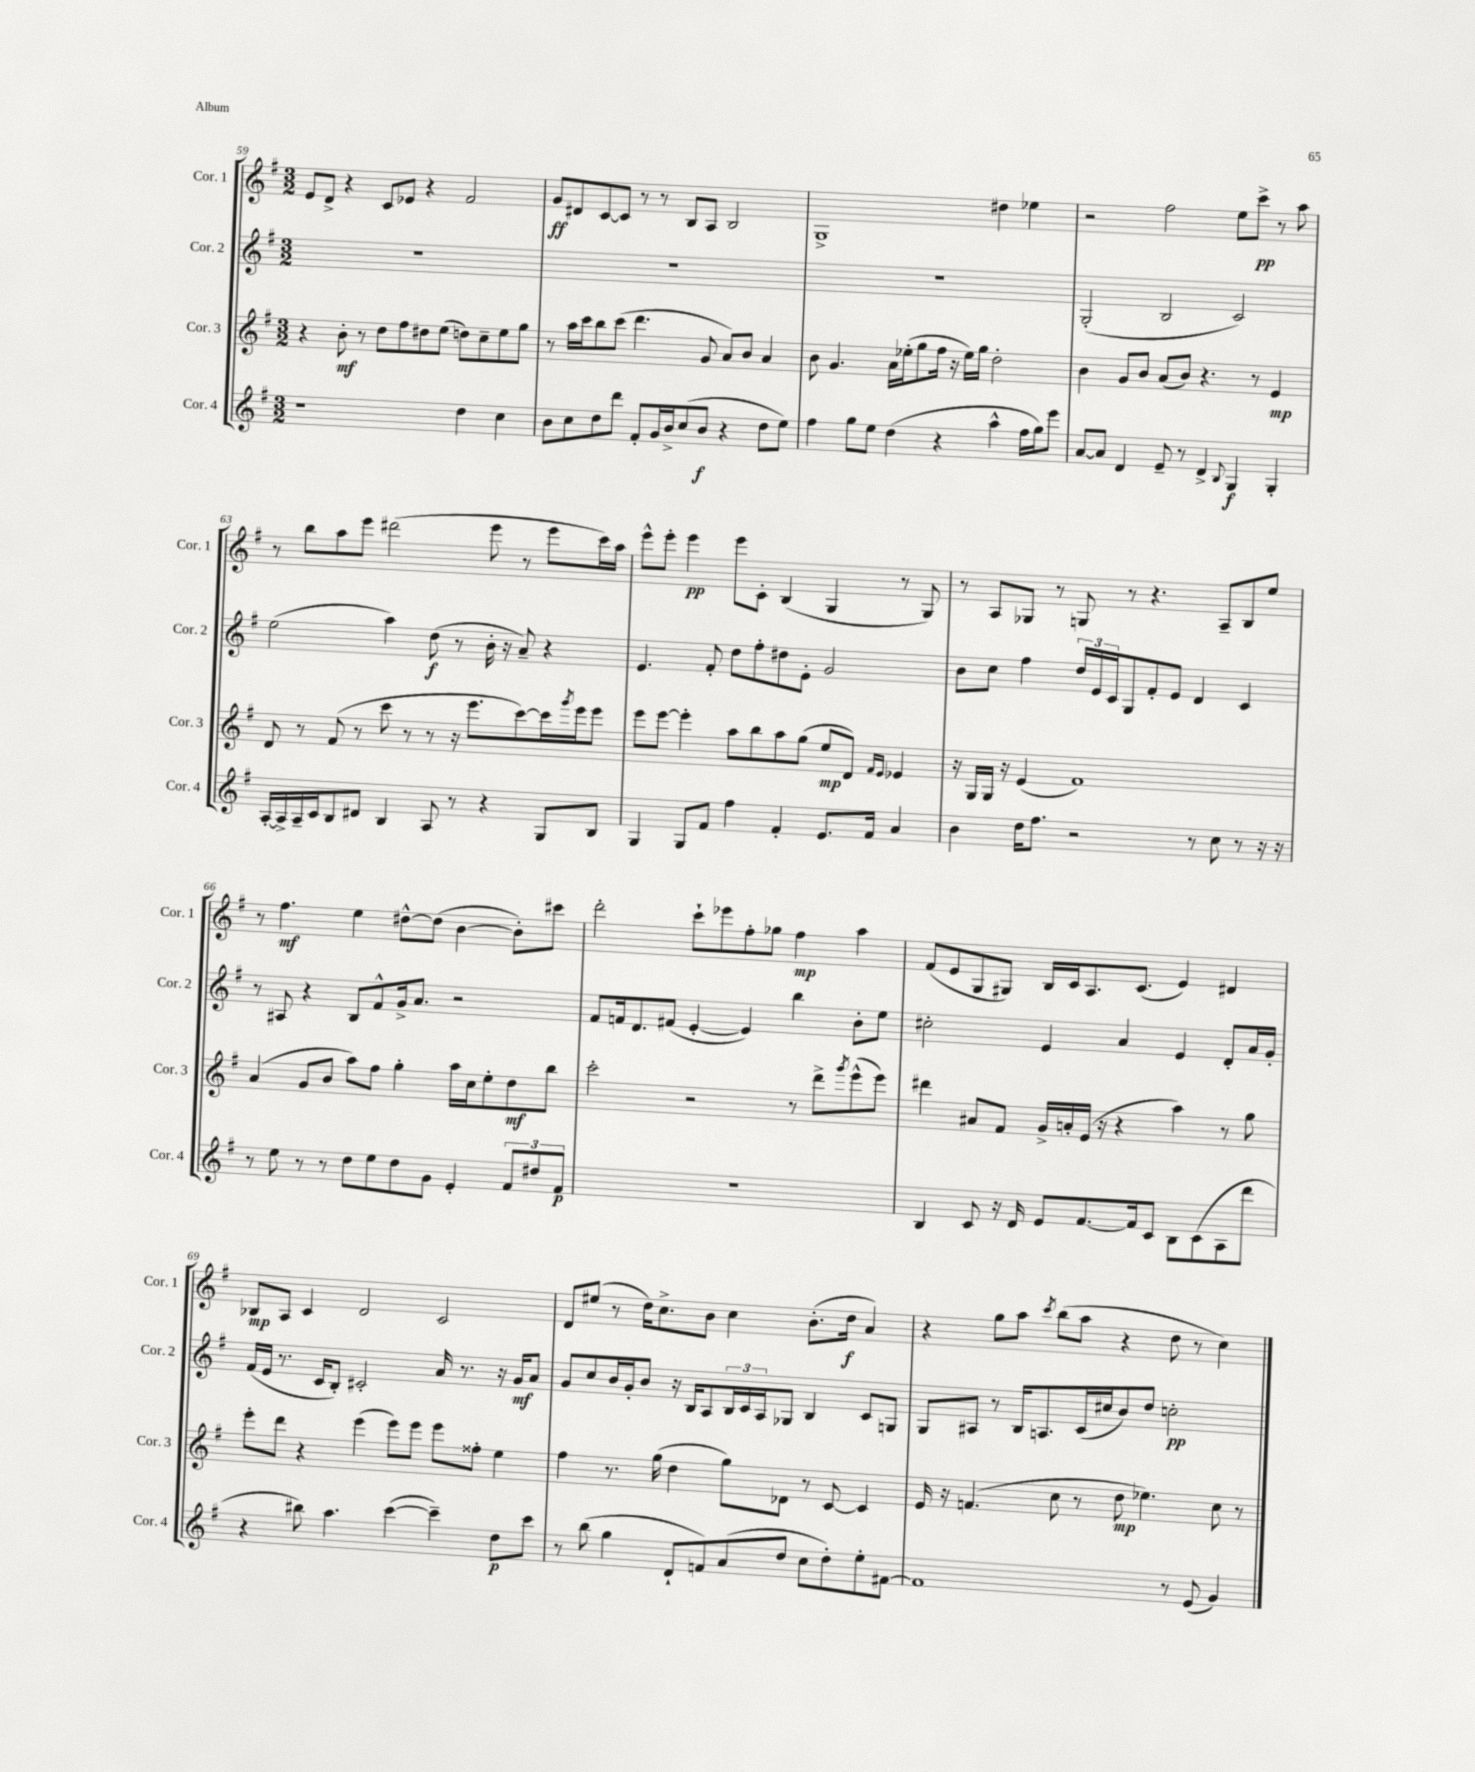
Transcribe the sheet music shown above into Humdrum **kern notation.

**kern	**kern	**kern	**kern
*staff4	*staff3	*staff2	*staff1
*clefG2	*clefG2	*clefG2	*clefG2
*k[f#]	*k[f#]	*k[f#]	*k[f#]
*M3/2	*M3/2	*M3/2	*M3/2
1r	4r	1.r	8e
.	.	.	8d^
.	8b'	.	4r
.	8r	.	.
.	8dd	.	8c
.	8ff#	.	8e-
.	8dd#	.	4r
.	(8ee	.	.
4dd	8dd)	.	2f#
.	8cc~	.	.
4cc	8ee	.	.
.	8gg	.	.
=	=	=	=
8b	8r	1.r	8g
8cc	16aa	.	8d#
.	16ccc	.	.
8dd	8bb	.	[8c
8ddd	(8ccc	.	8c]
8f#'	4.ddd	.	8r
16g	.	.	8r
16b^	.	.	.
(8cc	.	.	8B
8b	8g	.	8A
4r	8a)	.	2B
.	8b	.	.
8dd	4a	.	.
8ee)	.	.	.
=	=	=	=
4ff#	8b	1.r	1G^
.	4.g	.	.
8gg	.	.	.
8ee	.	.	.
(4dd	16a	.	.
.	(16ee-'	.	.
.	8gg	.	.
4r	16ff#	.	.
.	16r	.	.
.	16ee-)	.	.
.	16gg	.	.
4aa^^	2dd'	.	4dd#
16ff#	.	.	4ee-
16gg)	.	.	.
8eee	.	.	.
=	=	=	=
[8a	4b	(2G'	2r
8a]	.	.	.
4d	8g	.	.
.	8b	.	.
8e~	(8a	2B	2ff#
8r	8b)	.	.
4d^	4.r	.	.
8qqB	.	.	.
4G	.	2c)	8ee
.	8r	.	8ccc^
4G'	4e	.	8r
.	.	.	8aa
=	=	=	=
[16A'	8d	(2ee	8r
16A^]	.	.	.
16A~	8r	.	8bb
16c	.	.	.
8B	(8f#	.	8aa
8d#	8r	.	8eee
4B	8ccc	4aa)	(2ddd#
.	8r	.	.
8A	8r	(8dd	.
8r	16r	8r	.
.	8.eee	.	.
4r	.	16b'	8eee
.	.	16r	.
.	[8ccc)	8a~)	8r
8G	16ccc]	4r	8eee
.	8qggg	.	.
.	16eee	.	.
8B	8eee	.	16ccc)
.	.	.	16aa
=	=	=	=
4G	8eee	4.e	8eee^^
.	[8eee	.	8eee'
8G	4eee']	.	4eee
8f#	.	8f#'	.
4ff#	8aa	8dd	8eee
.	8bb	8ff#'	8c'
4f#'	8aa	8dd#	(4B
.	(8gg	8e'	.
8.e	8ee	2g	4G
.	8d)	.	.
16f#	.	.	.
.	16qqf#	.	.
.	16qqe	.	.
4a	4e-	.	8r
.	.	.	8G)
=	=	=	=
4b	16r	8b	8r
.	16G	.	.
.	16G	8cc	8A
.	16r	.	.
16dd	(4e	4ff#	8G-
8.ff#	.	.	.
.	.	.	8r
2r	1f#)	24dd	8G
.	.	24e	.
.	.	24c	.
.	.	8G	8r
.	.	8f#'	4.r
.	.	8e	.
8r	.	4d	.
8cc	.	.	8A~
8r	.	4c	8B
16r	.	.	8ee
16r	.	.	.
=	=	=	=
8r	(4a	8r	8r
8ee	.	8A#	4.ff#
8r	8g	4r	.
8r	8b	.	.
8dd	8aa)	8B	4ee
8ee	8ff#	8f#^^	.
8dd	4gg'	16g^	[8dd#^^
.	.	8.a	.
8g	.	.	(8dd#]
4e'	16aa	2r	[4b
.	16cc	.	.
.	8ee'	.	.
12f#	8dd	.	8b'])
12dd#	.	.	.
.	8bb	.	8ccc#
12f#	.	.	.
=	=	=	=
1.r	2ccc'	8f#	2ddd'
.	.	16f	.
.	.	8.d	.
.	.	(8f#	.
.	2r	[4e'	8ccc`
.	.	.	8eee-
.	.	4e])	8ff#'
.	.	.	8gg-
.	8r	4bb	4ff#
.	8ddd^	.	.
.	8qggg	.	.
.	(8eee^^	8b'	4aa
.	8eee)	8ee	.
=	=	=	=
4B	4ddd#	2cc#'	(8f#
.	.	.	8e
8c	8a#	.	8G
16r	8f#	.	8G#)
16d	.	.	.
8e	16g^	4e	16B
.	16a'	.	16c
[8.f#	(16e	.	8.A
.	16r	.	.
.	4r	4a	.
16f#]	.	.	(8.c
8c	.	.	.
8B	4aa)	4e	4e)
(8c	.	.	.
8A	8r	8d'	4d#
8ddd	8gg	16a	.
.	.	16g'	.
=	=	=	=
4r	8eee'	(16f#	8B-
.	.	16e	.
.	8ddd	8.r	8A
8bb#)	4r	.	4c
.	.	16c	.
4.aa	.	8B')	.
.	(4eee	2c#'	2d
([4ccc	8eee)	.	.
.	8eee	.	.
4ccc~])	8eee	16a	2c
.	.	8.r	.
.	8ff##'	.	.
8dd	4ee	16r	.
.	.	16g	.
8ccc	.	8a	.
=	=	=	=
8r	4ff#	8g	8d
(8bb	.	8cc	(8ee#
4gg	8.r	16b	8r
.	.	16g'	.
.	.	8b	16dd)
.	(16gg	.	8.cc^
8d`	4dd	16r	.
.	.	16B	.
8f)	.	8A	8b
(8a	8gg)	24B	4cc
.	.	24c	.
.	.	24A	.
8dd	8d-	8G-	.
8cc	8r	4B	(8.b'
8dd')	[8c	.	.
.	.	.	16dd
8ee'	4c]	8c	4a)
[8f#	.	8G	.
=	=	=	=
1f#]	16e	8G	4r
.	16r	.	.
.	(4.f	8A#	.
.	.	8r	8gg
.	.	16B	8aa
.	.	8.A	.
.	.	.	8qccc
.	8cc	.	(8bb
.	8r	(16c	8aa
.	.	16cc#	.
.	8dd	8b)	4r
.	4.ee-)	8dd	.
8r	.	2cc'	8dd
(8e	.	.	8r
4g)	8cc	.	4cc)
.	8r	.	.
==	==	==	==
*-	*-	*-	*-
